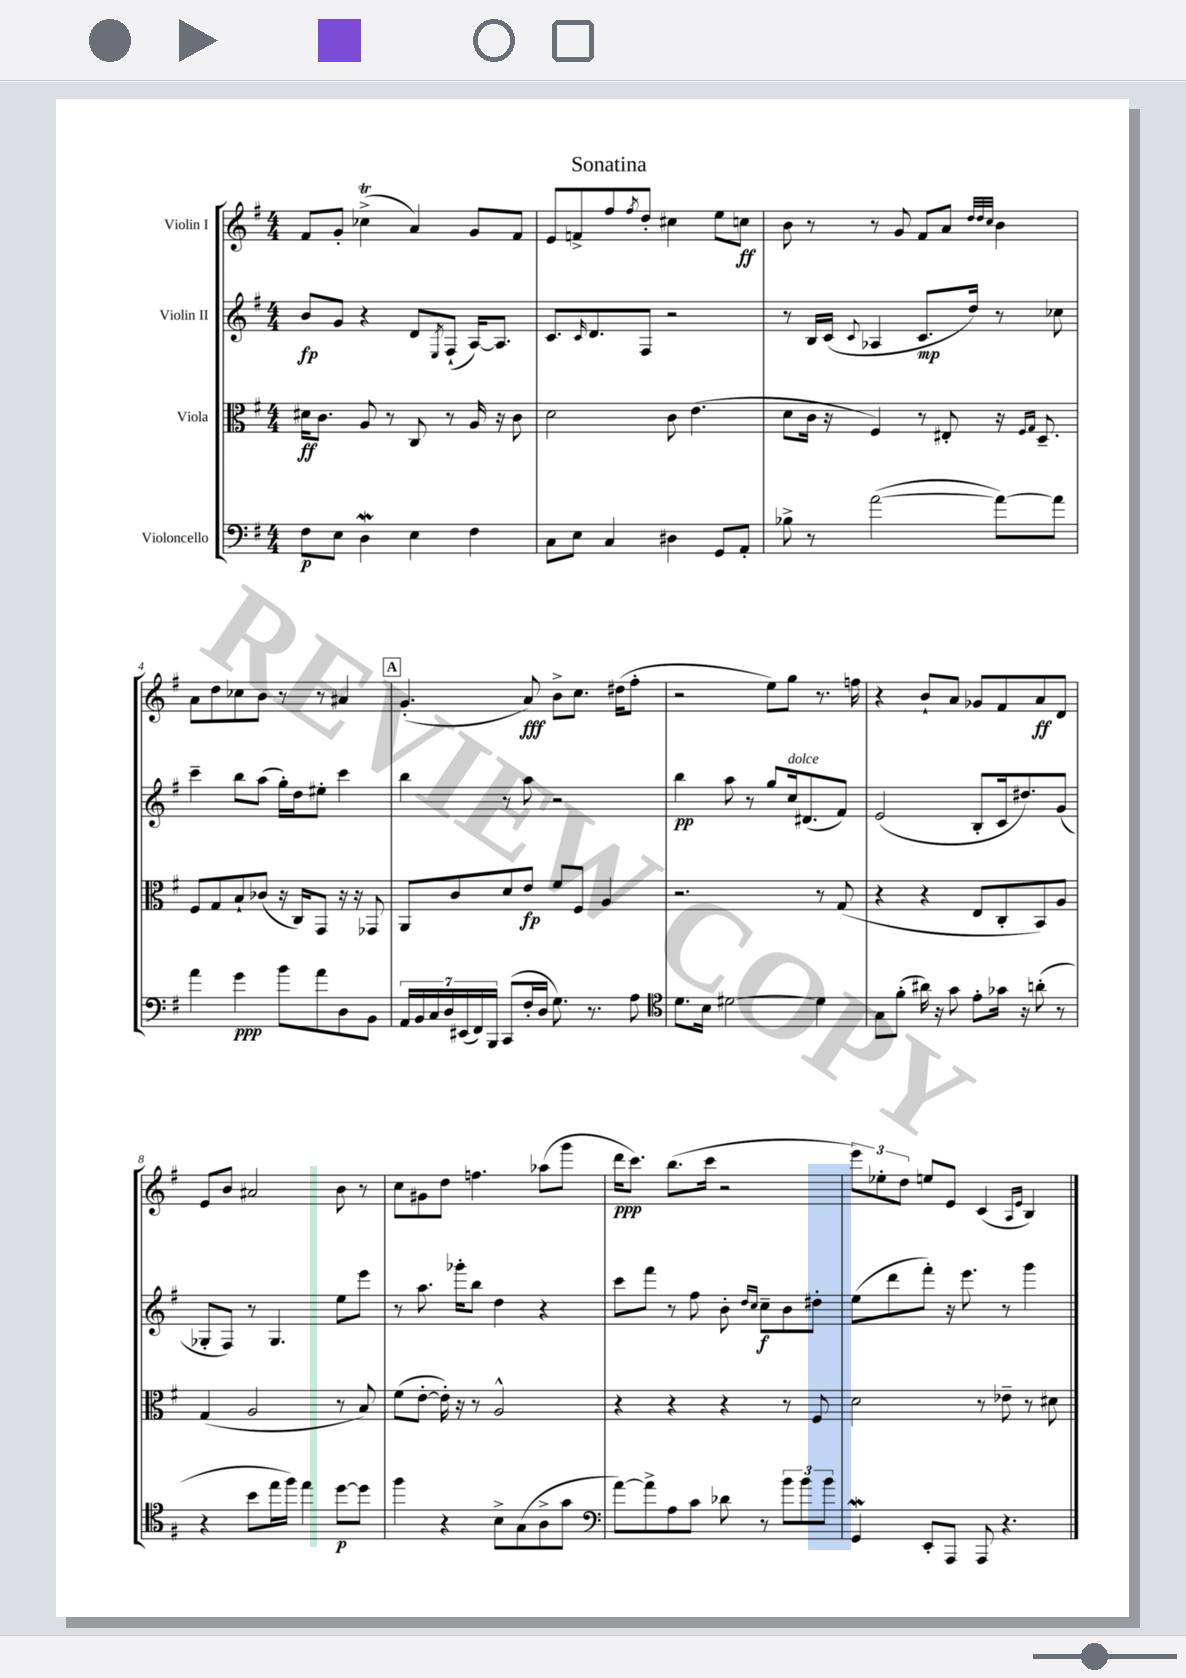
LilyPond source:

\header { title = "Sonatina" }
<<
\new StaffGroup <<
\new Staff = "s0" \with { instrumentName = "Violin I" } {
    \clef treble \key g \major \numericTimeSignature \time 4/4
    fis'8 g'8-. ces''4->\trill( a'4) g'8 fis'8 |
    e'8 f'8-> fis''8 \acciaccatura { fis''8 } d''8-. cis''4 e''8 c''8\ff |
    b'8 r8 r8 g'8 fis'8 a'8 \grace { d''32 d''32 c''32 } b'4 |
    a'8 d''8 ces''8 b'8 r8 r8 ais'4 |
    \mark \markup { \box "A" } g'4.-.( a'8\fff) b'8-> c''8. dis''16( fis''8-. |
    r2 e''8) g''8 r8. f''16 |
    r4 b'8-! a'8 ges'8 fis'8 a'8\ff d'8 |
    e'8 b'8 ais'2 b'8 r8 |
    c''8 gis'8 d''8 f''4. aes''8( g'''8 |
    d'''16\ppp c'''8.) b''8.( c'''16 r2 |
    \tuplet 3/2 { e'''8) ees''8-. d''8 } e''8 e'8 c'4( \grace { a16 e'16 } b4) \bar "|." |
}
\new Staff = "s1" \with { instrumentName = "Violin II" } {
    \clef treble \key g \major \numericTimeSignature \time 4/4
    b'8\fp g'8 r4 d'8 \acciaccatura { e8 } fis8-!( a16~) a8. |
    c'8. \grace { c'16 } d'8. fis8 r2 |
    r8 b16 c'16( \appoggiatura { c'8 } aes4 c'8.\mp d''16) r8 ces''8 |
    c'''4-- b''8 a''8( g''16-.) d''16 eis''8-. c'''4 |
    \mark \markup { \box "A" } b''4 r8 a''8 r2 |
    b''4\pp a''8 r8 g''8 c''16^\markup { \italic "dolce" } dis'8.( fis'8) |
    e'2( b8-. c'16 dis''8.) g'8( |
    ges8-. fis8) r8 ges4. e''8 e'''8 |
    r8 a''8. ges'''16-. b''8 d''4 r4 |
    c'''8 fis'''8 r8 fis''8 b'8-. \grace { d''16 c''16 } c''8--\f b'8 dis''8-. |
    e''8( d'''8 fis'''8-.) r16 e'''8. r8 g'''4 \bar "|." |
}
\new Staff = "s2" \with { instrumentName = "Viola" } {
    \clef alto \key g \major \numericTimeSignature \time 4/4
    dis'16\ff c'8. a8 r8 c8 r8 a16 r16 c'8 |
    d'2 c'8 e'4.( |
    d'8 c'16 r16 fis4) r8 eis8-. r16 \grace { fis16 g16 } d8.-- |
    fis8 g8 b8-! ces'8( r16 c16) g,8 r16 r16 ges,8 |
    \mark \markup { \box "A" } a,8 c'8 d'8 e'8\fp fis'8 fis8 a4 |
    r2. r8 g8( |
    r4 r4 e8 c8-. b,8) a8 |
    g4( a2 r8 b8) |
    fis'8( e'8~-. e'16-.) r16 r8 a2-^ |
    r4 r4 r4 r8 fis8 |
    d'2 r8 ees'8-- r8 dis'8 \bar "|." |
}
\new Staff = "s3" \with { instrumentName = "Violoncello" } {
    \clef bass \key g \major \numericTimeSignature \time 4/4
    fis8\p e8 d4\mordent e4 fis4 |
    c8 e8 c4 dis4 g,8 a,8-. |
    bes8-> r8 a'2~( a'8~) a'8 |
    a'4 g'4\ppp b'8 a'8 d8 b,8 |
    \mark \markup { \box "A" } \tuplet 7/4 { a,16 b,16 c16 d16 eis,16( fis,16) b,,16 } c,8( fis16-. d16 g8.) r8. a8 |
    \clef tenor d'8. b16 dis'2~ dis'4 |
    g8 fis'8-.( ais'16) r16 g'8 e'8-. ges'16 r16 a'8-.( r8 |
    r4 b'8 e''16 fis''16) e''4 d''8~\p d''8 |
    fis''4 r4 b8-> g8( a8-> g'8 |
    \clef bass a'8~) a'8-> a8 c'8 des'8 r8 \tuplet 3/2 { b'8 b'8 b'8 } |
    g,4\mordent e,8-. a,,8 a,,8 r4. \bar "|." |
}
>>
>>
